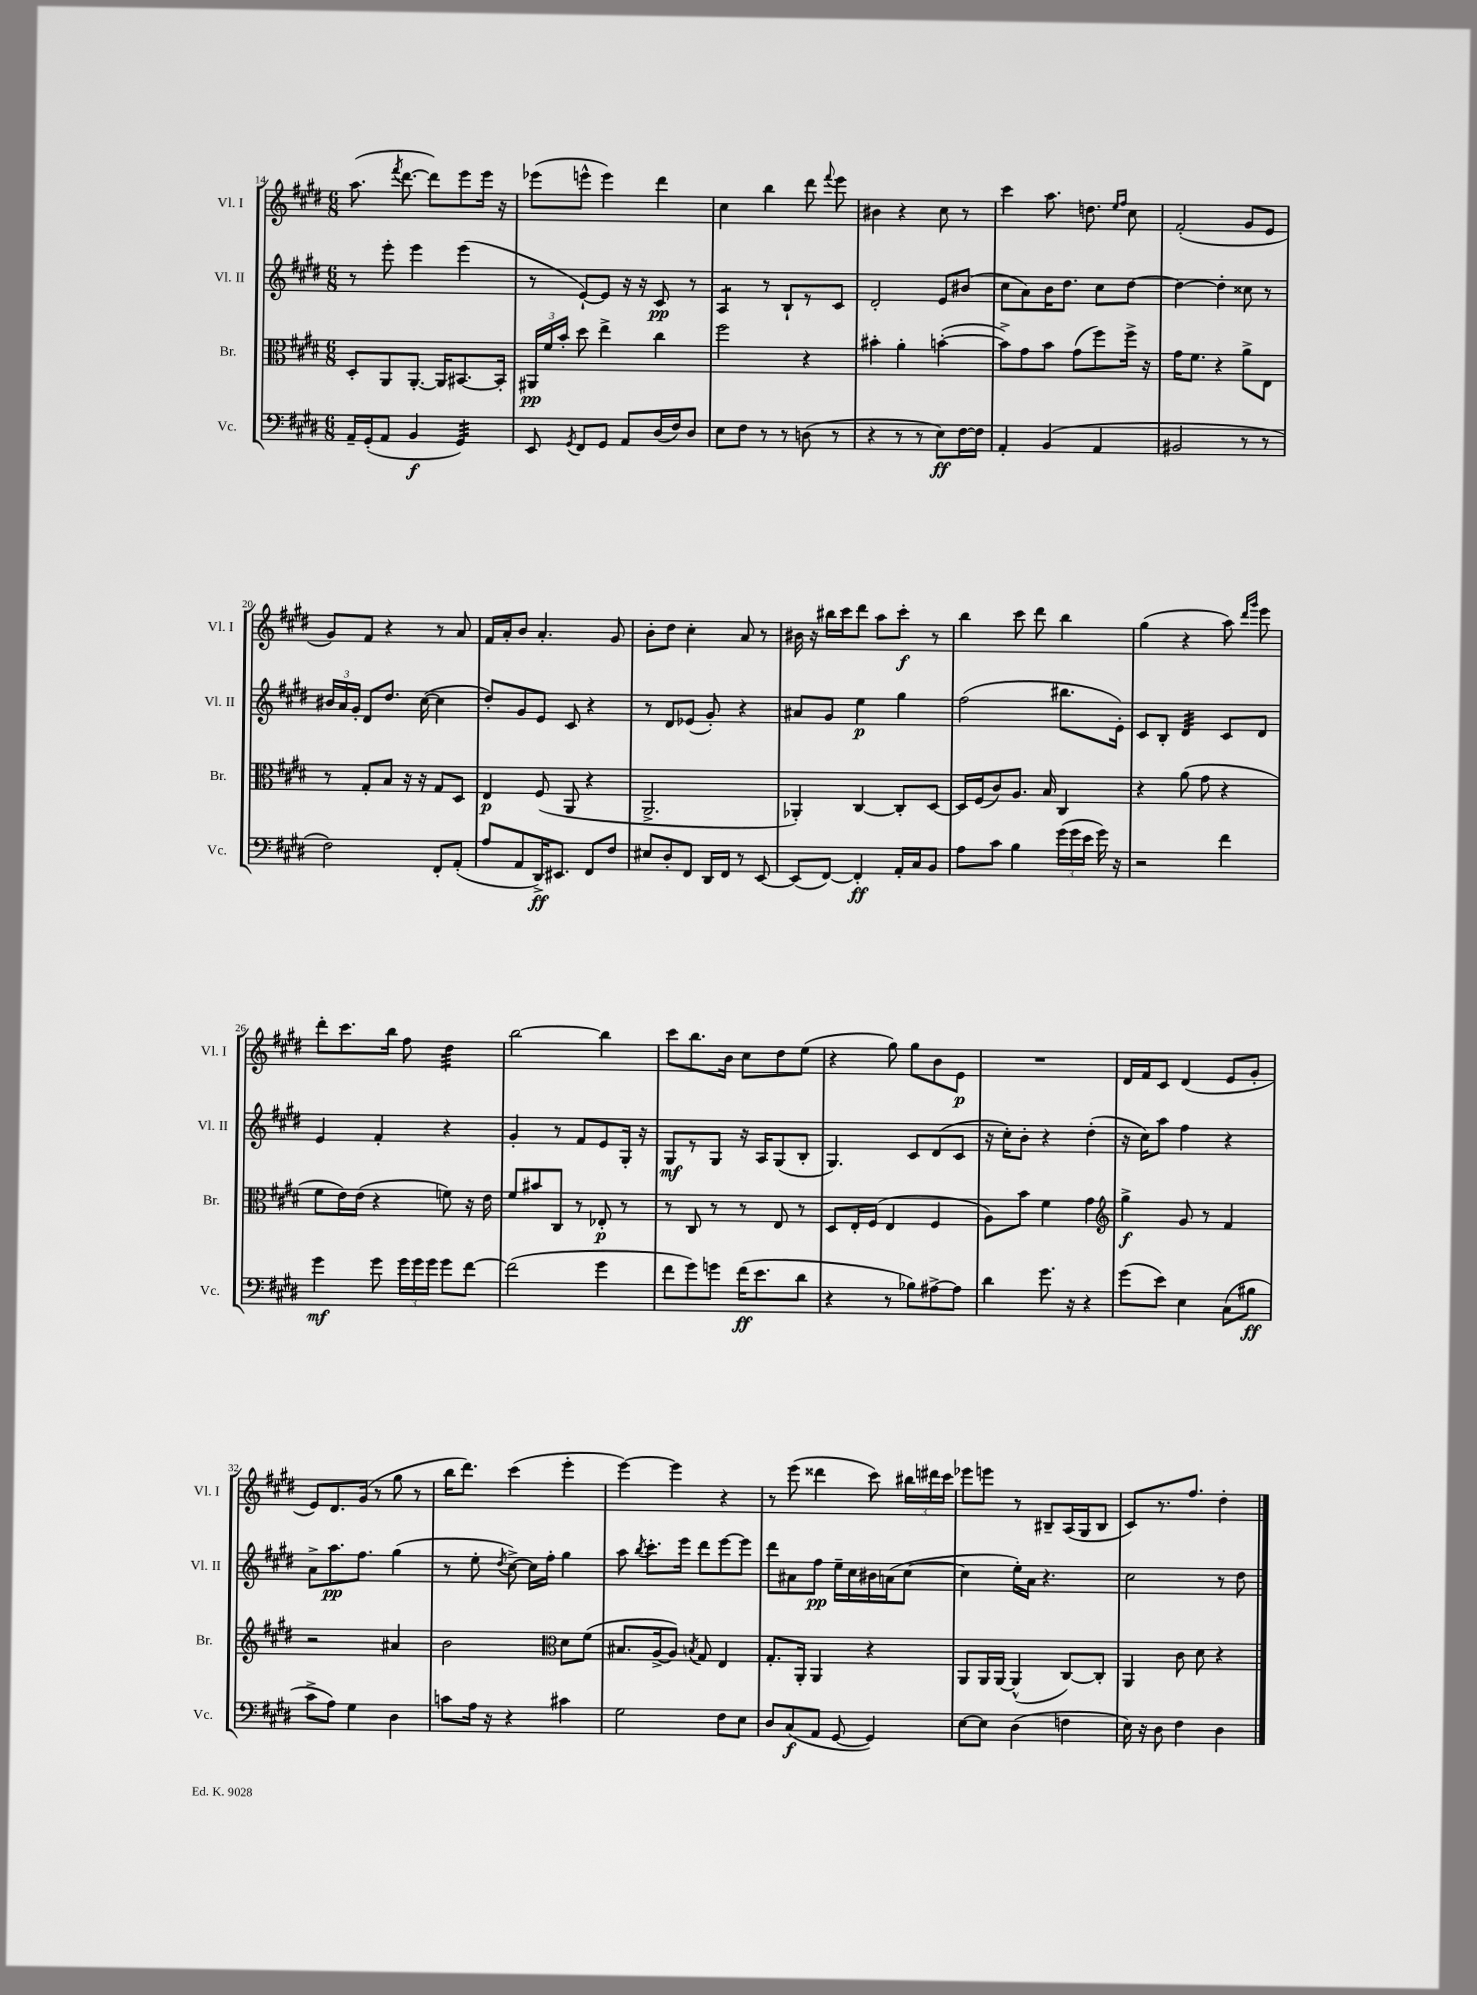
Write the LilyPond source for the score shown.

<<
\new StaffGroup <<
\new Staff = "s0" \with { instrumentName = "Vl. I" shortInstrumentName = "Vl. I" } {
    \clef treble \key e \major \numericTimeSignature \time 6/8
    \autoBeamOff a''8.( \acciaccatura { fis'''8 } dis'''8.~ dis'''8[) e'''8 e'''16] r16 |
    ees'''8[( e'''8]-^ e'''4) dis'''4 |
    cis''4 b''4 dis'''8 \appoggiatura { fis'''8 } e'''8 |
    bis'4 r4 cis''8 r8 |
    cis'''4 a''8. d''8. \grace { e''16[ fis''16] } cis''8 |
    fis'2-.( gis'8[ e'8] |
    gis'8[) fis'8] r4 r8 a'8 |
    fis'16[ a'16-. b'8] a'4.-. gis'8 |
    b'8[-. dis''8] cis''4-. a'8 r8 |
    bis'16 r16 bis''16[ cis'''16 dis'''8] a''8[ cis'''8]-.\f r8 |
    b''4 cis'''8 dis'''8 b''4 |
    gis''4( r4 a''8) \grace { dis'''16[ gis'''16] } e'''8 |
    dis'''8[-. cis'''8. b''16] fis''8 dis''4:32 |
    b''2~ b''4 |
    cis'''8[ b''8. b'16] cis''8[ dis''8 e''8]( |
    r4 gis''8) gis''8[ b'8 e'8]\p |
    R2. |
    dis'16[ fis'16 cis'8] dis'4( e'8[ gis'8]-. |
    e'8[) dis'8. gis'16]( r8 gis''8 r8 |
    b''16[ dis'''8.]) cis'''4( e'''4-. |
    e'''4~) e'''4 r4 |
    r8 e'''8( disis'''4 cis'''8) \tuplet 3/2 { bis''16[ dis'''16 cis'''16] } |
    ees'''8[ e'''8] r8 bis8[-- a16( gis16 bis8] |
    cis'8[) r8. fis''8.] dis''4-. \bar "|." |
}
\new Staff = "s1" \with { instrumentName = "Vl. II" shortInstrumentName = "Vl. II" } {
    \clef treble \key e \major \numericTimeSignature \time 6/8
    \autoBeamOff r8 e'''8-. e'''4 e'''4( |
    r8 e'8[~-!) e'8] r16 r16 cis'8\pp r8 |
    a4:8 r8 b8[-! r8 cis'8] |
    dis'2-. e'8[ bis'8]( |
    cis''8[ a'8) b'16 dis''8.] cis''8[ dis''8]~ |
    dis''4~ dis''4-. cisis''8 r8 |
    \tuplet 3/2 { bis'16[ a'16 gis'16]-. } dis'8[ dis''8.] cis''16~( cis''4 |
    dis''8[-.) gis'8 e'8] cis'8 r4 |
    r8 dis'8[ ees'8]( gis'8-.) r4 |
    ais'8[ gis'8] e''4\p gis''4 |
    fis''2( bis''8.[ e'16]-.) |
    cis'8[ b8]-. dis'4:32 cis'8[ dis'8] |
    e'4 fis'4-. r4 |
    gis'4-. r8 fis'8[ e'8 gis16]-. r16 |
    gis8[\mf r8 gis8] r16 a16[ gis8( b8]-. |
    gis4.) cis'8[ dis'8( cis'8] |
    r16 cis''16[-.) b'8]-. r4 dis''4-.( |
    r16 cis''16[) a''8] fis''4 r4 |
    a'8[-> a''8.\pp fis''8.] gis''4( |
    r8 e''8-. \acciaccatura { dis''8 } cis''8~->) cis''16[ fis''16]-. gis''4 |
    a''8 \acciaccatura { b''8 } cis'''8.[-. e'''16] dis'''8[ e'''8~ e'''8] |
    dis'''8[ ais'8 fis''8]\pp e''16[-- cis''16 bis'16 a'16( cis''8]~ |
    cis''4 e''16[-.) a'16] r4. |
    cis''2 r8 dis''8 \bar "|." |
}
\new Staff = "s2" \with { instrumentName = "Br." shortInstrumentName = "Br." } {
    \clef alto \key e \major \numericTimeSignature \time 6/8
    \autoBeamOff dis8[-. a,8 a,8.]~-. a,16[ bis,8.~ bis,16]-. |
    \tuplet 3/2 { ais,16[\pp fis'16 b'16]-. } dis''8 e''4-> cis''4 |
    fis''2 r4 |
    bis'4-. a'4-. b'4~-.( |
    b'8[->) gis'8 b'8] gis'8[( fis''8) fis''16]-> r16 |
    gis'16[ fis'8.] r4 a'8[-> e8] |
    r8 gis8[-. b8] r16 r16 gis8[ dis8] |
    e4\p fis8( a,8 r4 |
    a,2.-> |
    aes,4-.) cis4~ cis8[-. dis8]~ |
    dis16[ fis16( cis'8) a8.] b16 cis4 |
    r4 a'8( gis'8 r4 |
    fis'8[ e'16) e'16]( r4 f'8) r16 e'16 |
    fis'8[ bis'8 cis8] r8 ees8-.\p r8 |
    r8 cis8 r8 r8 e8 r8 |
    dis8[ e16-. fis16]( e4 fis4 |
    a8[) b'8] fis'4 gis'4 |
    \clef treble gis''4->\f gis'8 r8 fis'4 |
    r2 ais'4 |
    b'2 \clef alto dis'8[ fis'8]( |
    bis8.[ a16~-> a8]) \acciaccatura { b8 } gis8 e4 |
    gis8.[-. a,16]-. a,4 r4 |
    a,8[ a,16 a,16]~ a,4-^( cis8[~) cis8]-. |
    a,4 cis'8 dis'8 r4 \bar "|." |
}
\new Staff = "s3" \with { instrumentName = "Vc." shortInstrumentName = "Vc." } {
    \clef bass \key e \major \numericTimeSignature \time 6/8
    \autoBeamOff a,16[-- gis,16-.( a,8] b,4\f gis,4:32) |
    e,8 \acciaccatura { gis,8 } fis,8[ gis,8] a,8[ dis16( fis16) dis8] |
    e8[ fis8] r8 r8 d8( r8 |
    r4 r8 r8 e8[\ff) fis16~ fis16] |
    a,4-. b,4( a,4 |
    bis,2 r8 r8 |
    fis2) fis,8[-. a,8]-.( |
    a8[ a,8 dis,16->\ff) eis,8.] fis,8[ fis8] |
    eis8[ dis8-. fis,8] dis,16[ fis,16] r8 e,8~ |
    e,8[( fis,8]~) fis,4-.\ff a,16[-. cis16 b,8] |
    a8[ cis'8] b4 \tuplet 3/2 { gis'16[( gis'16 e'16] } gis'16) r16 |
    r2 fis'4 |
    gis'4\mf gis'8 \tuplet 3/2 { gis'16[ gis'16 gis'16] } gis'8[ fis'8]~ |
    fis'2( gis'4 |
    fis'8[ gis'8) g'8] fis'16[\ff( e'8. dis'8] |
    r4 r8 bes8[) ais8~-> ais8] |
    dis'4 gis'8. r16 r4 |
    gis'8[( e'8]) e4 cis8[( bis8]\ff |
    cis'8[-> a8]) gis4 dis4 |
    c'8[ a16] r16 r4 cis'4 |
    gis2 fis8[ e8] |
    dis8[ cis8\f( a,8] gis,8~ gis,4) |
    e8[~ e8] dis4( f4 |
    e16) r16 dis8 fis4 dis4 \bar "|." |
}
>>
>>
\layout { \context { \Score currentBarNumber = #14 } }
